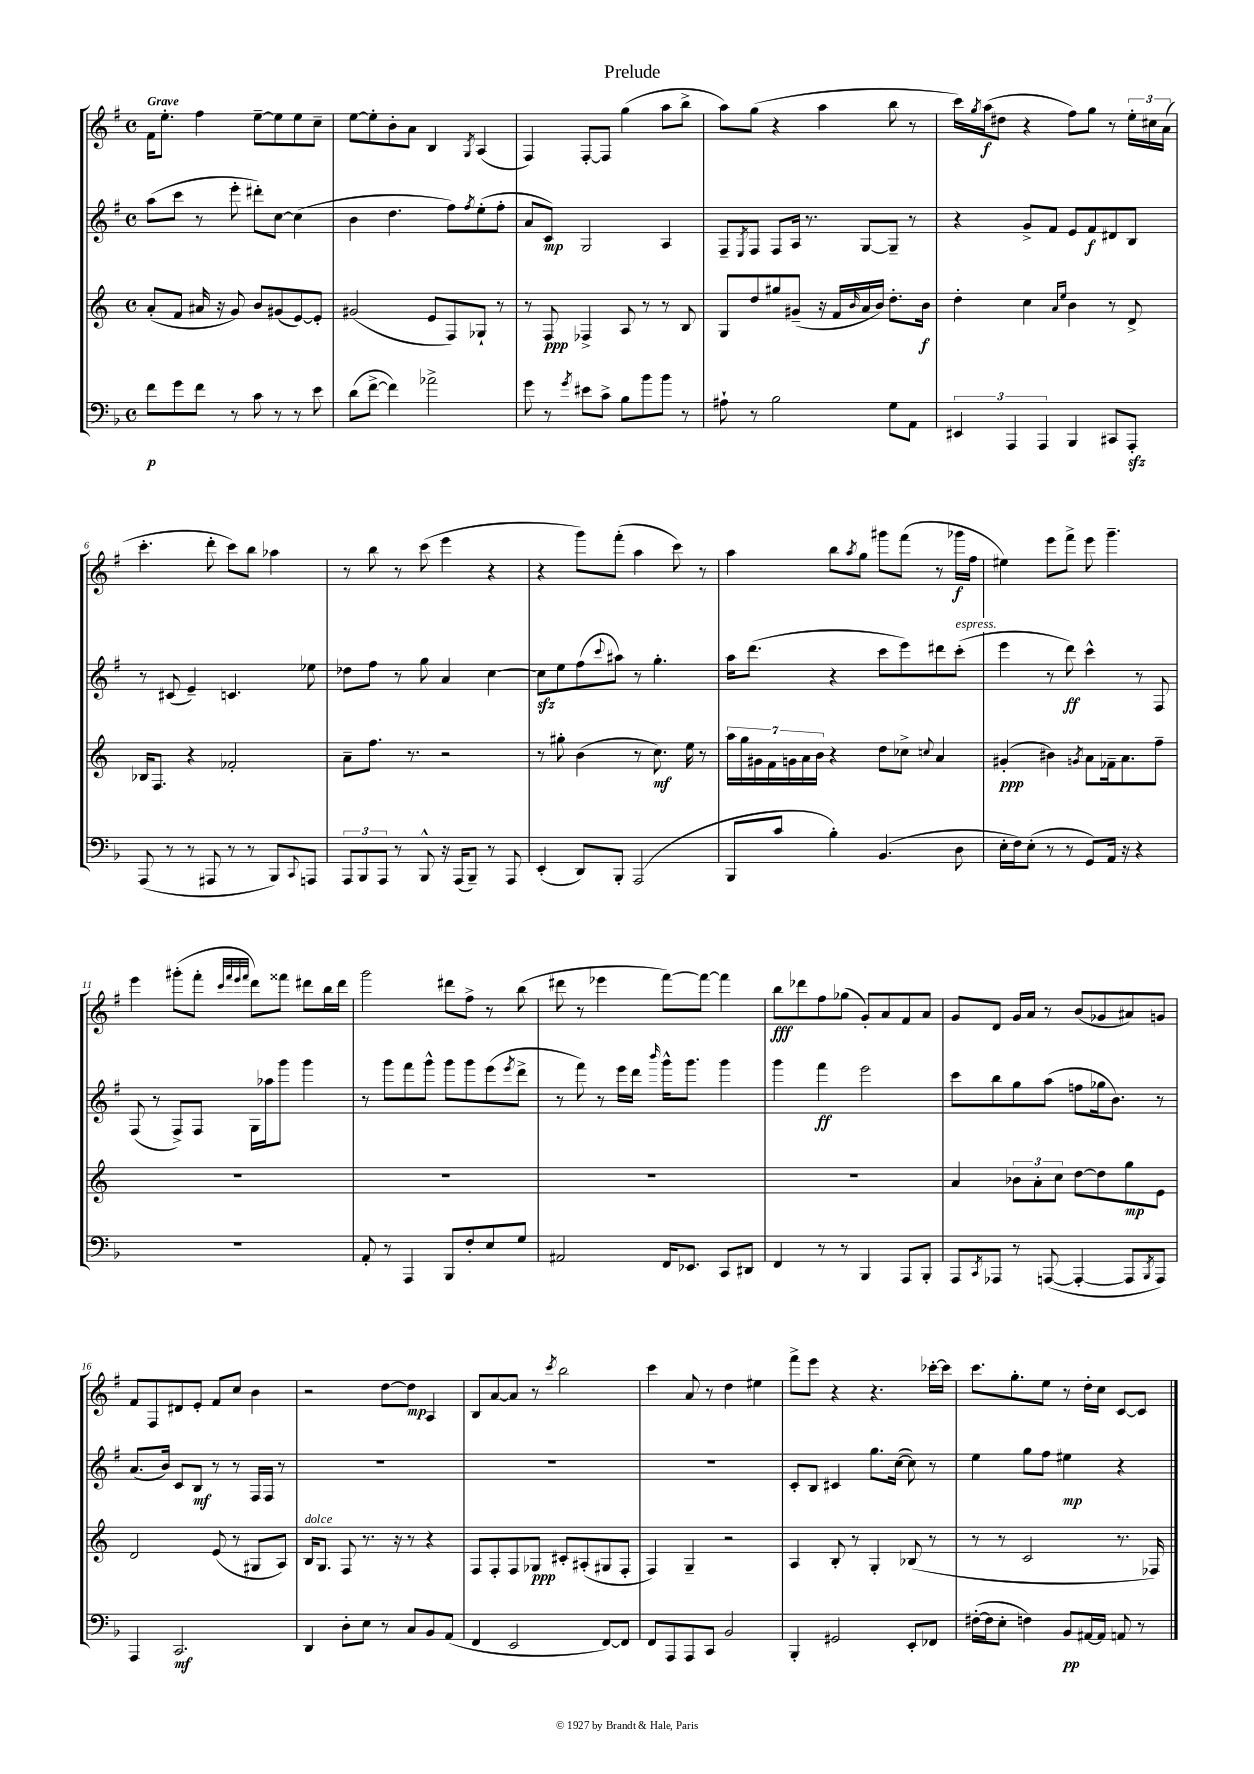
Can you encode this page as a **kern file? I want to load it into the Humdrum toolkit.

**kern	**dynam	**kern	**dynam	**kern	**dynam	**kern	**dynam
*part4	*part4	*part3	*part3	*part2	*part2	*part1	*part1
*staff4	*staff4	*staff3	*staff3	*staff2	*staff2	*staff1	*staff1
*clefF4	*	*clefG2	*	*clefG2	*	*clefG2	*
*k[b-]	*	*k[]	*	*k[f#]	*	*k[f#]	*
*M4/4	*	*M4/4	*	*M4/4	*	*M4/4	*
*met(c)	*	*met(c)	*	*met(c)	*	*met(c)	*
=1	=1	=1	=1	=1	=1	=1	=1
!	!	!	!	!	!	!LO:TX:a:B:t=Grave	!
8f\L	p	(8a'/L	.	(8aa\L	.	16f#\KL	.
.	.	.	.	.	.	8.ee'\J	.
8g\	.	8f/J	.	8ccc\J	.	.	.
8f\J	.	16a#X/	.	8r	.	4ff#\	.
.	.	16r	.	.	.	.	.
8r	.	8g/)	.	8eee'\	.	.	.
8c\	.	8b/L	.	8ddd#X'\L)	.	[8ee~\L	.
8r	.	(8g#X/	.	[8cc\J	.	8ee\]	.
8r	.	[8e/)	.	(4cc\]	.	8ee\	.
8e\	.	8e'/J]	.	.	.	8cc~\J	.
=2	=2	=2	=2	=2	=2	=2	=2
(8d\L	.	(2g#X/	.	4b\	.	[8ee\L	.
[8f^\J	.	.	.	.	.	8ee'\]	.
4f\])	.	.	.	4.dd\	.	8b'\	.
.	.	.	.	.	.	8a\J	.
2a-X^\	.	8e/L	.	.	.	4B/	.
.	.	8F/)	.	8ff#\L)	.	.	.
.	.	.	.	8qff#/	.	8qG/	.
.	.	8G-X`/J	.	(8ee'\	.	(4A/	.
.	.	8r	.	8ff#'\J	.	.	.
=3	=3	=3	=3	=3	=3	=3	=3
8g\	.	8r	.	8a/L	.	4F#/)	.
8r	.	8F/	ppp	8c/J)	mp	.	.
8qg/	.	.	.	.	.	.	.
8e#X\L	.	4F-X^/	.	2G/	.	[8F#'/L	.
8c^\J	.	.	.	.	.	8F#/J]	.
8B-\L	.	8A/	.	.	.	(4gg\	.
8b-\	.	8r	.	.	.	.	.
8b-\J	.	8r	.	4A/	.	8aa\L	.
8r	.	8B/	.	.	.	8bb^\J	.
=4	=4	=4	=4	=4	=4	=4	=4
8A#X`\	.	8G/L	.	8F#~/L	.	8aa\L)	.
.	.	.	.	8qE/	.	.	.
8r	.	8dd/	.	8F#/J	.	(8gg\J	.
2B-\	.	8gg#X/	.	8F#/L	.	4r	.
.	.	(8g#X~/J	.	16A/Jk	.	.	.
.	.	.	.	8.r	.	.	.
.	.	16r	.	.	.	4aa\	.
.	.	16f/LL	.	.	.	.	.
.	.	16qqb/	.	.	.	.	.
.	.	16a/	.	[8G/L	.	.	.
.	.	16b/JJ)	.	.	.	.	.
8G\L	.	8.dd'\L	.	8G~/J]	.	8bb\	.
8AA\J	.	.	.	8r	.	8r	.
.	.	16b\Jk	f	.	.	.	.
=5	=5	=5	=5	=5	=5	=5	=5
6EE#X/	.	4dd'\	.	4r	.	16ccc\LL)	.
.	.	.	.	.	.	8qgg/	.
.	.	.	.	.	.	(16aa\J	f
.	.	.	.	.	.	8dd#X\J	.
6AAA/	.	.	.	.	.	.	.
.	.	4cc\	.	8g^/L	.	4r	.
6AAA/	.	.	.	.	.	.	.
.	.	.	.	8f#/J	.	.	.
.	.	16qqa/LL	.	.	.	.	.
.	.	16qqee/JJ	.	.	.	.	.
4BBB-/	.	4b\	.	8e/L	.	8ff#\L)	.
.	.	.	.	8f#/	f	8gg\J	.
8CC#X/L	.	8r	.	8d#X/	.	8r	.
8AAAzz'/J	.	8d^/	.	8B/J	.	24ee'\LL	.
.	.	.	.	.	.	24cc#X\	.
.	.	.	.	.	.	(24a\JJ	.
!!LO:LB:g=z
=6	=6	=6	=6	=6	=6	=6	=6
(8AAA/	.	16B-X/KL	.	8r	.	4.ccc'\	.
.	.	8.F/J	.	.	.	.	.
8r	.	.	.	(8c#X/	.	.	.
8r	.	4r	.	4e~/)	.	.	.
8AAA#X/	.	.	.	.	.	8ddd'\	.
8r	.	2f-X'/	.	4.cn/	.	8ccc\L)	.
8r	.	.	.	.	.	8bb\J	.
8BBB-/L)	.	.	.	.	.	4aa-X\	.
8qqCC/	.	.	.	.	.	.	.
8AAAn/J	.	.	.	8ee-X\	.	.	.
=7	=7	=7	=7	=7	=7	=7	=7
12AAA/L	.	8a~\L	.	8dd-X\L	.	8r	.
12BBB-/	.	.	.	.	.	.	.
.	.	8.ff\J	.	8ff#\J	.	8bb\	.
12AAA/J	.	.	.	.	.	.	.
8r	.	.	.	8r	.	8r	.
.	.	8.r	.	.	.	.	.
8BBB-^^/	.	.	.	8gg\	.	(8ccc\	.
16r	.	2r	.	4a/	.	4eee\	.
(16AAA/KL	.	.	.	.	.	.	.
8BBB-~/J)	.	.	.	.	.	.	.
8r	.	.	.	[4cc\	.	4r	.
8AAA/	.	.	.	.	.	.	.
=8	=8	=8	=8	=8	=8	=8	=8
(4EE'/	.	8r	.	8cczz\L]	.	4r	.
.	.	8gg#X'\	.	8ee\	.	.	.
8DD/L)	.	(4b\	.	(8ff#\	.	8ggg\L)	.
.	.	.	.	8qqccc/	.	.	.
8BBB-'/J	.	.	.	8aa#X\J)	.	(8fff#'\J	.
(2AAA/	.	8r	.	8r	.	4aa\	.
.	.	8.cc\)	mf	4.gg'\	.	.	.
.	.	.	.	.	.	8ccc\)	.
.	.	16ee\	.	.	.	.	.
.	.	8r	.	.	.	8r	.
=9	=9	=9	=9	=9	=9	=9	=9
8BBB-/L	.	28aa\LL	.	16aa\KL	.	4aa\	.
.	.	28gg\	.	.	.	.	.
.	.	.	.	(8.ddd\J	.	.	.
.	.	28g#X\	.	.	.	.	.
.	.	28f\	.	.	.	.	.
8c/J	.	.	.	.	.	.	.
.	.	28gn\	.	.	.	.	.
.	.	28a\	.	.	.	.	.
.	.	28b\JJ	.	.	.	.	.
4B-'\)	.	4r	.	4r	.	8bb\L	.
.	.	.	.	.	.	8qaa/	.
.	.	.	.	.	.	8gg\J	.
(4.BB-/	.	8dd\L	.	8ccc\L	.	8ggg#X\L	.
.	.	8cc-X^\J	.	8eee\)	.	(8fff#\J	.
.	.	8qqccn/	.	.	.	.	.
.	.	4a/	.	8ddd#X\	.	8r	.
!	!	!	!	!LO:TX:a:i:t=espress.	!	!	!
8D\	.	.	.	(8ccc'\J	.	16ggg-X\LL	f
.	.	.	.	.	.	16ff#\JJ	.
=10	=10	=10	=10	=10	=10	=10	=10
16E'\LL	.	(4g#X'/	ppp	4eee\	.	4ee#X\)	.
16F\J)	.	.	.	.	.	.	.
(8E'\J	.	.	.	.	.	.	.
8r	.	4b#X\)	.	8r	.	8eee\L	.
8r	.	.	.	8ddd\)	ff	8fff#^\J	.
.	.	8qgn/	.	.	.	.	.
8GG/L)	.	8a\L	.	4ccc^^\	.	8eee\	.
16AA/Jk	.	16f-X~\k	.	.	.	4.ggg~\	.
16r	.	8.a\	.	.	.	.	.
4r	.	.	.	8r	.	.	.
.	.	8ff~\J	.	8F#/	.	.	.
!!LO:LB:g=z
=11	=11	=11	=11	=11	=11	=11	=11
1r	.	1r	.	(8F#/	.	4eee\	.
.	.	.	.	8r	.	.	.
.	.	.	.	8F#^/L)	.	(8ggg#X'\L	.
.	.	.	.	8F#/J	.	8fff#'\J	.
.	.	.	.	.	.	32qqccc/LLL	.
.	.	.	.	.	.	32qqfff#/	.
.	.	.	.	.	.	32qqeee/	.
.	.	.	.	.	.	32qqfff#/JJJ	.
.	.	.	.	16G\LL	.	8ddd\L)	.
.	.	.	.	16aa-X\J	.	.	.
.	.	.	.	8ggg\J	.	8fff##X\J	.
.	.	.	.	4ggg\	.	8ddd#X\L	.
.	.	.	.	.	.	16bb\L	.
.	.	.	.	.	.	16ddd#\JJ	.
=12	=12	=12	=12	=12	=12	=12	=12
8AA'/	.	1r	.	8r	.	2ggg\	.
8r	.	.	.	8ggg\L	.	.	.
4AAA/	.	.	.	8fff#\	.	.	.
.	.	.	.	8ggg^^\J	.	.	.
8BBB-/L	.	.	.	8ggg\L	.	8ddd#X\L	.
8F'/	.	.	.	8ggg\	.	8ff#^\J	.
8E/	.	.	.	(8eee\	.	8r	.
.	.	.	.	8qeee/	.	.	.
8G/J	.	.	.	8ddd^\J	.	(8bb\	.
=13	=13	=13	=13	=13	=13	=13	=13
2AA#X/	.	1r	.	8r	.	8ddd#X\	.
.	.	.	.	8fff#\)	.	8r	.
.	.	.	.	8r	.	4eee-X\	.
.	.	.	.	16eee\LL	.	.	.
.	.	.	.	16ddd\JJ	.	.	.
.	.	.	.	16qqbbb/	.	.	.
16FF/KL	.	.	.	16ggg^^\KL	.	[8fff#\L)	.
8.EE-X/J	.	.	.	8.ggg\J	.	.	.
.	.	.	.	.	.	8fff#\J_	.
8CC/L	.	.	.	4ggg\	.	4fff#\]	.
8DD#X/J	.	.	.	.	.	.	.
=14	=14	=14	=14	=14	=14	=14	=14
4FF/	.	1r	.	4ggg\	.	8bb\L	fff
.	.	.	.	.	.	8ddd-X\	.
8r	.	.	.	4fff#\	ff	8ff#\	.
8r	.	.	.	.	.	(8gg-X\J	.
4BBB-/	.	.	.	2eee\	.	8g'/L)	.
.	.	.	.	.	.	8a/	.
8AAA/L	.	.	.	.	.	8f#/	.
8BBB-'/J	.	.	.	.	.	8a/J	.
=15	=15	=15	=15	=15	=15	=15	=15
8AAA/L	.	4a/	.	8ccc\L	.	8g/L	.
8qCC/	.	.	.	.	.	.	.
8AAA-X/J	.	.	.	8bb\	.	8d/J	.
8r	.	12b-X\L	.	8gg\	.	16g/LL	.
.	.	.	.	.	.	16a/JJ	.
.	.	12a'\	.	.	.	.	.
([8AAAn/	.	.	.	(8aa\J	.	8r	.
.	.	12cc\J	.	.	.	.	.
4AAA'/_	.	[8dd\L	.	8ffn\L	.	(8b/L	.
.	.	8dd\]	.	16gg-X\k	.	8g-X/	.
.	.	.	.	8.b\J)	.	.	.
8AAA/L]	.	8gg\	mp	.	.	8a#X/)	.
8qBBB-/	.	.	.	.	.	.	.
8AAA/J)	.	8e\J	.	8r	.	8gn/J	.
!!LO:LB:g=z
=16	=16	=16	=16	=16	=16	=16	=16
4AAA/	.	2d/	.	(8.a/L	.	8f#/L	.
.	.	.	.	.	.	8F#/	.
.	.	.	.	16b/Jk)	.	.	.
2.CC/	mf	.	.	8c/L	.	8d#X/	.
.	.	.	.	8B/J	mf	8e'/J	.
.	.	(8e/	.	8r	.	8f#/L	.
.	.	8r	.	8r	.	8cc/J	.
.	.	8G#X/L	.	16F#/LL	.	4b\	.
.	.	.	.	16F#/JJ	.	.	.
.	.	8A/J)	.	8r	.	.	.
=17	=17	=17	=17	=17	=17	=17	=17
!	!	!LO:TX:a:i:t=dolce	!	!	!	!	!
4DD/	.	16B/KL	.	1r	.	2r	.
.	.	8.G/J	.	.	.	.	.
8D'\L	.	8F/	.	.	.	.	.
8E\J	.	8.r	.	.	.	.	.
8r	.	.	.	.	.	[8dd\L	.
.	.	16r	.	.	.	.	.
8C/L	.	8r	.	.	.	8dd\J]	mp
8BB-/	.	4r	.	.	.	4A/	.
(8AA/J	.	.	.	.	.	.	.
=18	=18	=18	=18	=18	=18	=18	=18
4FF/	.	8F/L	.	1r	.	8B/L	.
.	.	8F'/	.	.	.	[8a/	.
2EE/	.	8F/	.	.	.	8a/J]	.
.	.	8G-X/J	ppp	.	.	8r	.
.	.	.	.	.	.	8qccc/	.
.	.	8c#X'/L	.	.	.	2bb\	.
.	.	(8A#X'/	.	.	.	.	.
[8FF/L)	.	8G#X/	.	.	.	.	.
8FF/J]	.	8F'/J	.	.	.	.	.
=19	=19	=19	=19	=19	=19	=19	=19
8FF/L	.	4F/)	.	1r	.	4ccc\	.
8AAA/	.	.	.	.	.	.	.
8AAA/	.	4G~/	.	.	.	8a/	.
8CC/J	.	.	.	.	.	8r	.
2BB-/	.	2r	.	.	.	4dd\	.
.	.	.	.	.	.	4ee#X\	.
=20	=20	=20	=20	=20	=20	=20	=20
4BBB-'/	.	4A/	.	8c'/L	.	8fff#^\L	.
.	.	.	.	8B/J	.	8eee\J	.
2GG#X/	.	8B'/	.	4c#X/	.	4r	.
.	.	8r	.	.	.	.	.
.	.	4G'/	.	8.gg\L	.	4.r	.
.	.	.	.	([16cc\Jk	.	.	.
8EE'/L	.	(8B-X/	.	8cc\])	.	.	.
8FF-X/J	.	8r	.	8r	.	[16ccc-X'\LL	.
.	.	.	.	.	.	16ccc-\JJ]	.
=21	=21	=21	=21	=21	=21	=21	=21
([16F#X'\LL	.	8r	.	4ee\	.	8.ccc\L	.
16F#\J]	.	.	.	.	.	.	.
8E'\J	.	8r	.	.	.	.	.
.	.	.	.	.	.	8.gg'\	.
4Fn\)	.	2c/	.	8gg\L	.	.	.
.	.	.	.	8ff#\J	.	8ee\J	.
8BB-/L	pp	.	.	4ee#X\	mp	8r	.
[16AA#X/L	.	.	.	.	.	16dd'\LL	.
16AA#/JJ]	.	.	.	.	.	16cc\JJ	.
8AAn/	.	8.r	.	4r	.	[8c/L	.
8r	.	.	.	.	.	8c/J]	.
.	.	16F-X/)	.	.	.	.	.
==	==	==	==	==	==	==	==
*-	*-	*-	*-	*-	*-	*-	*-
